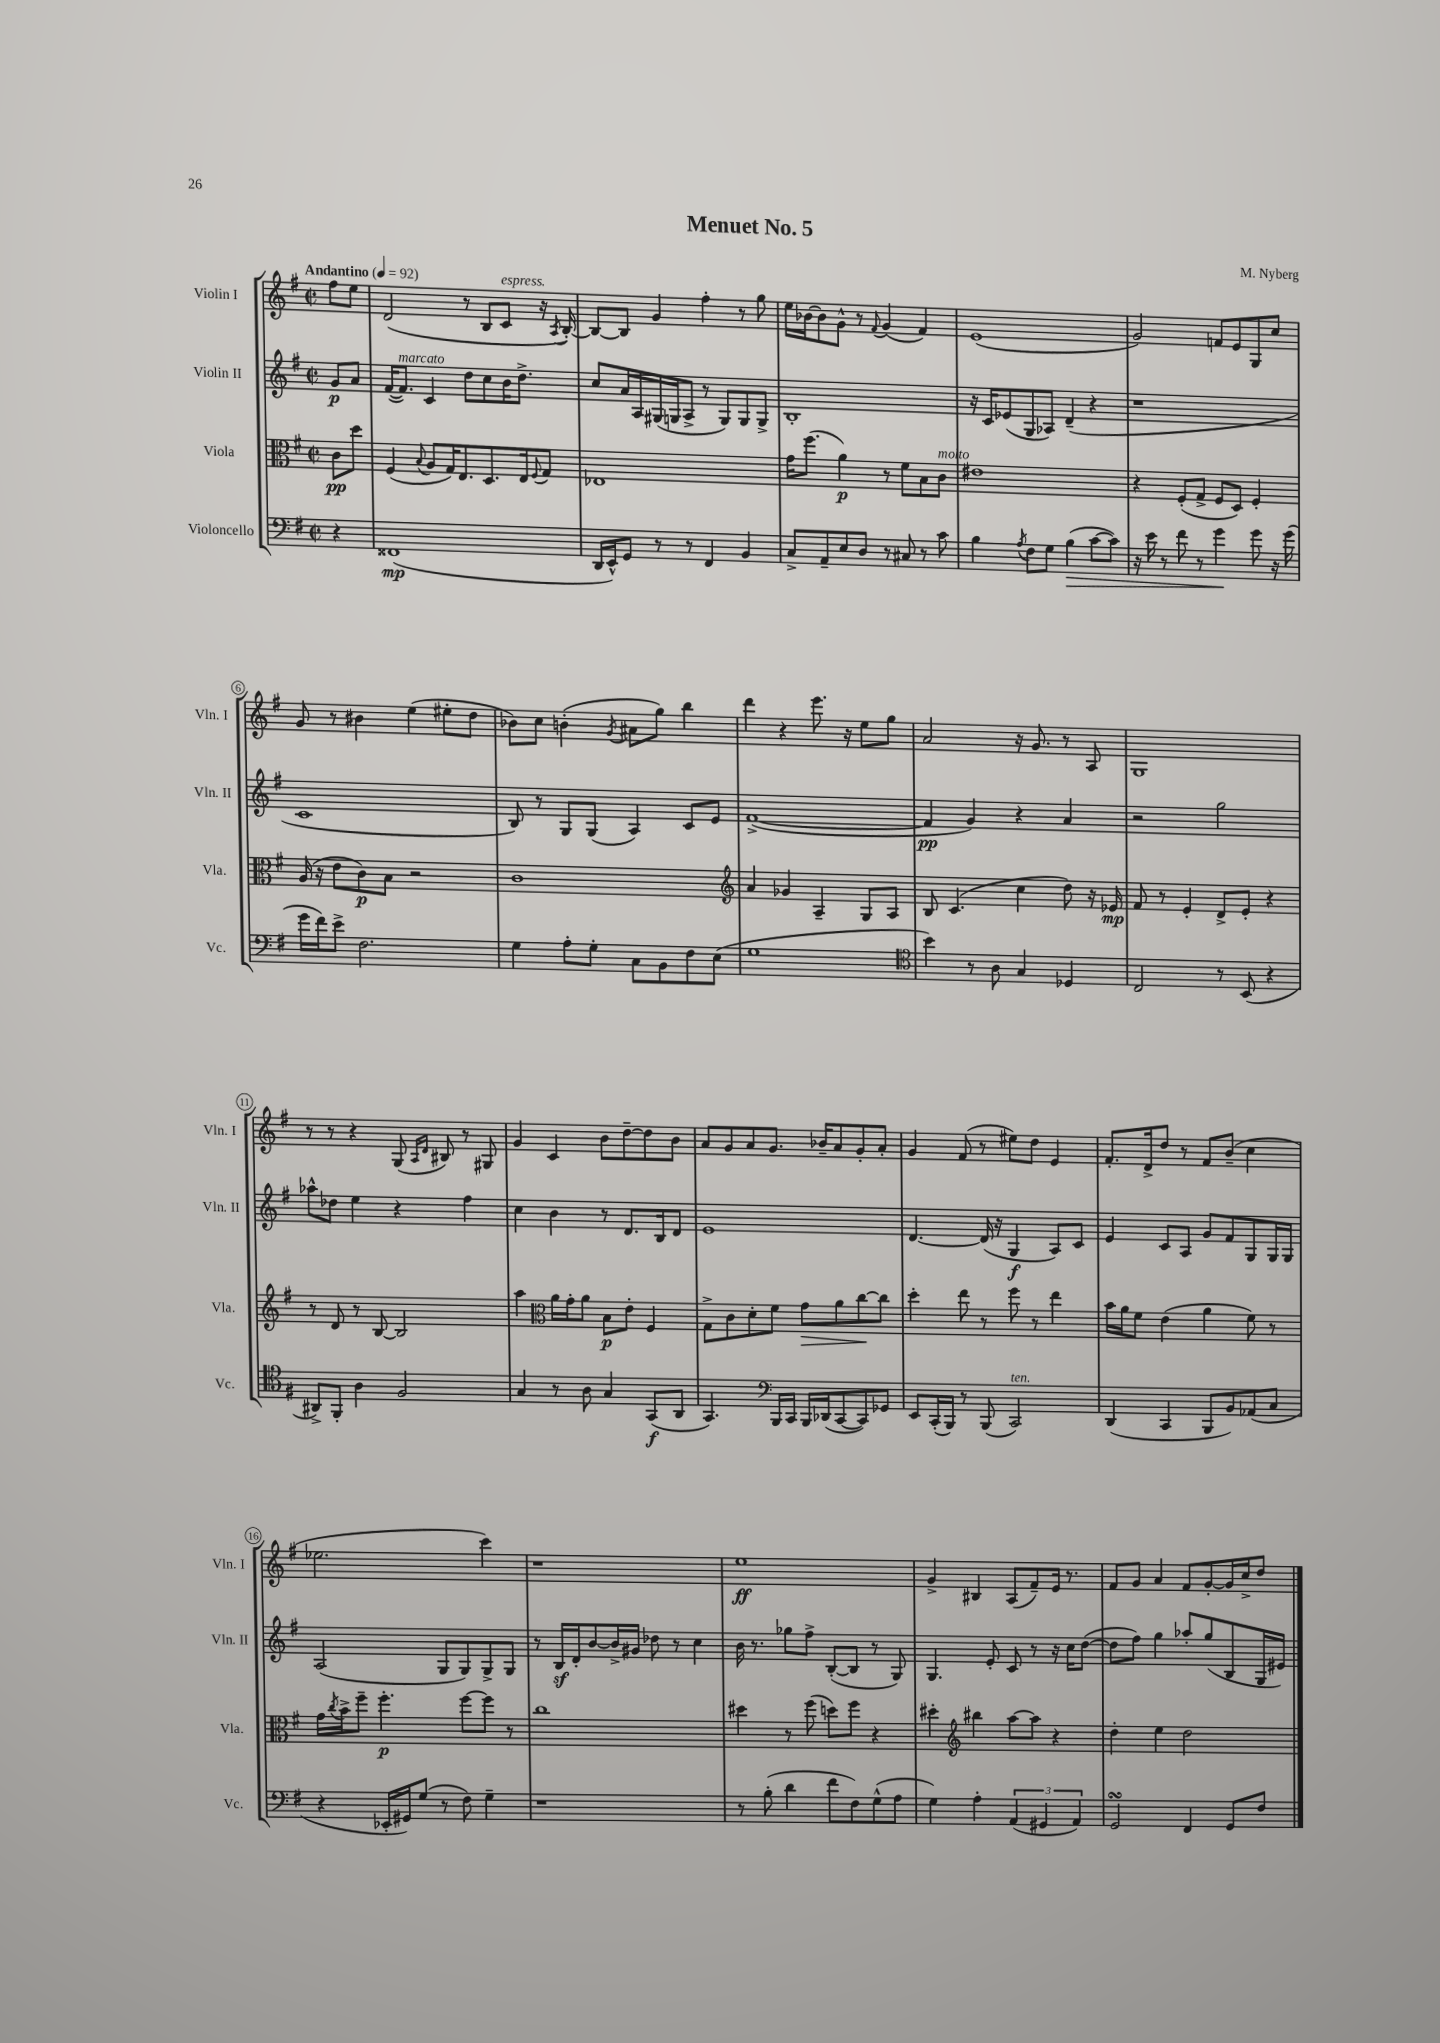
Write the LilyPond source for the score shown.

\header { title = "Menuet No. 5" composer = "M. Nyberg" }
<<
\new StaffGroup <<
\new Staff = "s0" \with { instrumentName = "Violin I" shortInstrumentName = "Vln. I" } {
    \clef treble \key g \major \defaultTimeSignature \time 2/2 \partial 4 \tempo "Andantino" 4 = 92
    fis''8 e''8 |
    d'2( r8 b8 c'8^\markup { \italic "espress." } r16 \acciaccatura { a8 } b16~-.) |
    b8~ b8 g'4 fis''4-. r8 g''8 |
    e''16 bes'16~ bes'8 g'8-^ r8 \appoggiatura { fis'8 } g'4( fis'4) |
    e'1( |
    g'2) f'8 e'8 g8 c''8 |
    g'8 r8 bis'4 e''4( eis''8-. d''8 |
    bes'8) c''8 b'4-.( \acciaccatura { g'8 } ais'8 g''8) b''4 |
    d'''4 r4 e'''8. r16 e''8 g''8 |
    a'2 r16 g'8. r8 a8 |
    g1 |
    r8 r8 r4 g8( \grace { a16 d'16 } bis8) r8 gis8 |
    g'4 c'4 b'8 d''8~-- d''8 b'8 |
    a'8 g'8 a'8 g'8. bes'16-- a'8 g'8-. a'8-. |
    g'4 fis'8( r8 eis''8) d''8 e'4 |
    fis'8.-. d'16-> d''8 r8 fis'8 b'8--( c''4 |
    ees''2. c'''4) |
    r1 |
    e''1\ff |
    g'4-> bis4 a8( fis'8--) e'16 r8. |
    fis'8 g'8 a'4 fis'8 g'8~-. g'16 c''16-> d''8 \bar "|." |
}
\new Staff = "s1" \with { instrumentName = "Violin II" shortInstrumentName = "Vln. II" } {
    \clef treble \key g \major \defaultTimeSignature \time 2/2 \partial 4
    g'8\p a'8 |
    fis'16~( fis'8.^\markup { \italic "marcato" }) c'4 d''8 c''8 b'16 d''8.-> |
    c''8 a'16 a16 gis16( g16 a8-> r8 g8) g8 g8-> |
    b1-. |
    r16 c'16 ees'8( g8 aes8) d'4--( r4 |
    r1 |
    c'1 |
    b8) r8 g8 g8( a4) c'8 e'8 |
    fis'1~->( |
    fis'4\pp g'4) r4 a'4 |
    r2 g''2 |
    aes''8-^ des''8 e''4 r4 fis''4 |
    c''4 b'4 r8 d'8. b16 d'8 |
    e'1 |
    d'4.~ d'16( r16 g4\f a8) c'8 |
    e'4 c'8 a8 g'8 fis'8 g8 g16 g16 |
    a2( g8 g8) g8-> g8 |
    r8 b16\sf d'16-. b'8~ b'16-> gis'16 des''8 r8 c''4 |
    b'16 r8. ges''8 fis''8-> b8~-.( b8 r8 g8) |
    g4. e'8-. c'8 r8 r16 c''16 d''8~( |
    d''8 fis''8) g''4 aes''8-. g''8( b8 g16 eis'16) \bar "|." |
}
\new Staff = "s2" \with { instrumentName = "Viola" shortInstrumentName = "Vla." } {
    \clef alto \key g \major \defaultTimeSignature \time 2/2 \partial 4
    c'8\pp d''8 |
    fis4( \appoggiatura { b8 } a8 g16) e8. d8. e16 \appoggiatura { fis8 } g8 |
    ees1 |
    g'16 fis''8.( a'4\p) r8 fis'8 b8 c'8^\markup { \italic "molto" } |
    eis'1 |
    r4 fis8-.( g8-> fis8 d8) fis4-. |
    a16( r16 e'8 c'8\p) b8 r2 |
    c'1 |
    \clef treble a'4 ges'4 a4-- g8 a8 |
    b8 c'4.( c''4 d''8) r16 ees'16\mp |
    fis'8 r8 e'4-. d'8-> e'8-. r4 |
    r8 d'8 r8 b8~ b2 |
    a''4 \clef alto a'16 g'16-. a'8 b8\p e'8-. fis4 |
    g8-> c'8 d'8-. fis'8 g'8\> a'8 c''8~\! c''8 |
    d''4-. e''8 r8 fis''8 r8 e''4 |
    b'16 a'16 fis'8 e'4( a'4 fis'8) r8 |
    g'16 \acciaccatura { c''8 } b'16-> fis''8-- fis''4.-.\p fis''8~ fis''8 r8 |
    c''1 |
    dis''4 r8 fis''8( d''8) fis''8 r4 |
    dis''4-. \clef treble bis''4 a''8~ a''8 r4 |
    d''4-. e''4 d''2 \bar "|." |
}
\new Staff = "s3" \with { instrumentName = "Violoncello" shortInstrumentName = "Vc." } {
    \clef bass \key g \major \defaultTimeSignature \time 2/2 \partial 4
    r4 |
    fisis,1\mp( |
    d,16 e,16-^) g,8 r8 r8 fis,4 b,4 |
    c8-> a,8-- e8 d8 r8 cis8 r8 c'8 |
    b4 \acciaccatura { a8 } fis8 g8 b4\>( c'8~ c'8) |
    r16 e'16 r8 fis'8 r8 g'4\! g'8 r16 g'16( |
    g'16 fis'16) e'8-> fis2. |
    g4 a8-. g8-. c8 b,8 fis8 e8( |
    g1 |
    \clef tenor b'4) r8 a8 g4 des4 |
    c2 r8 b,8( r4 |
    ais,8->) fis,8-. a4 fis2 |
    g4 r8 a8 g4 g,8\f( a,8 |
    g,4.) \clef bass b,,16 c,16 b,,16 des,16( c,8~ c,8) ges,8 |
    e,8 c,16-.( b,,16) r8 b,,8( c,2^\markup { \italic "ten." }) |
    d,4( c,4 b,,8 b,8) aes,8( c8 |
    r4 ees,16-. gis,16) g8( r8 fis8) g4-- |
    r1 |
    r8 b8-.( d'4 fis'8 fis8) g8-^( a8 |
    g4) a4-. \tuplet 3/2 { a,4( gis,4 a,4) } |
    g,2\turn fis,4 g,8 fis8 \bar "|." |
}
>>
>>
\layout { \context { \Score \override BarNumber.stencil = #(make-stencil-circler 0.1 0.3 ly:text-interface::print) } }
